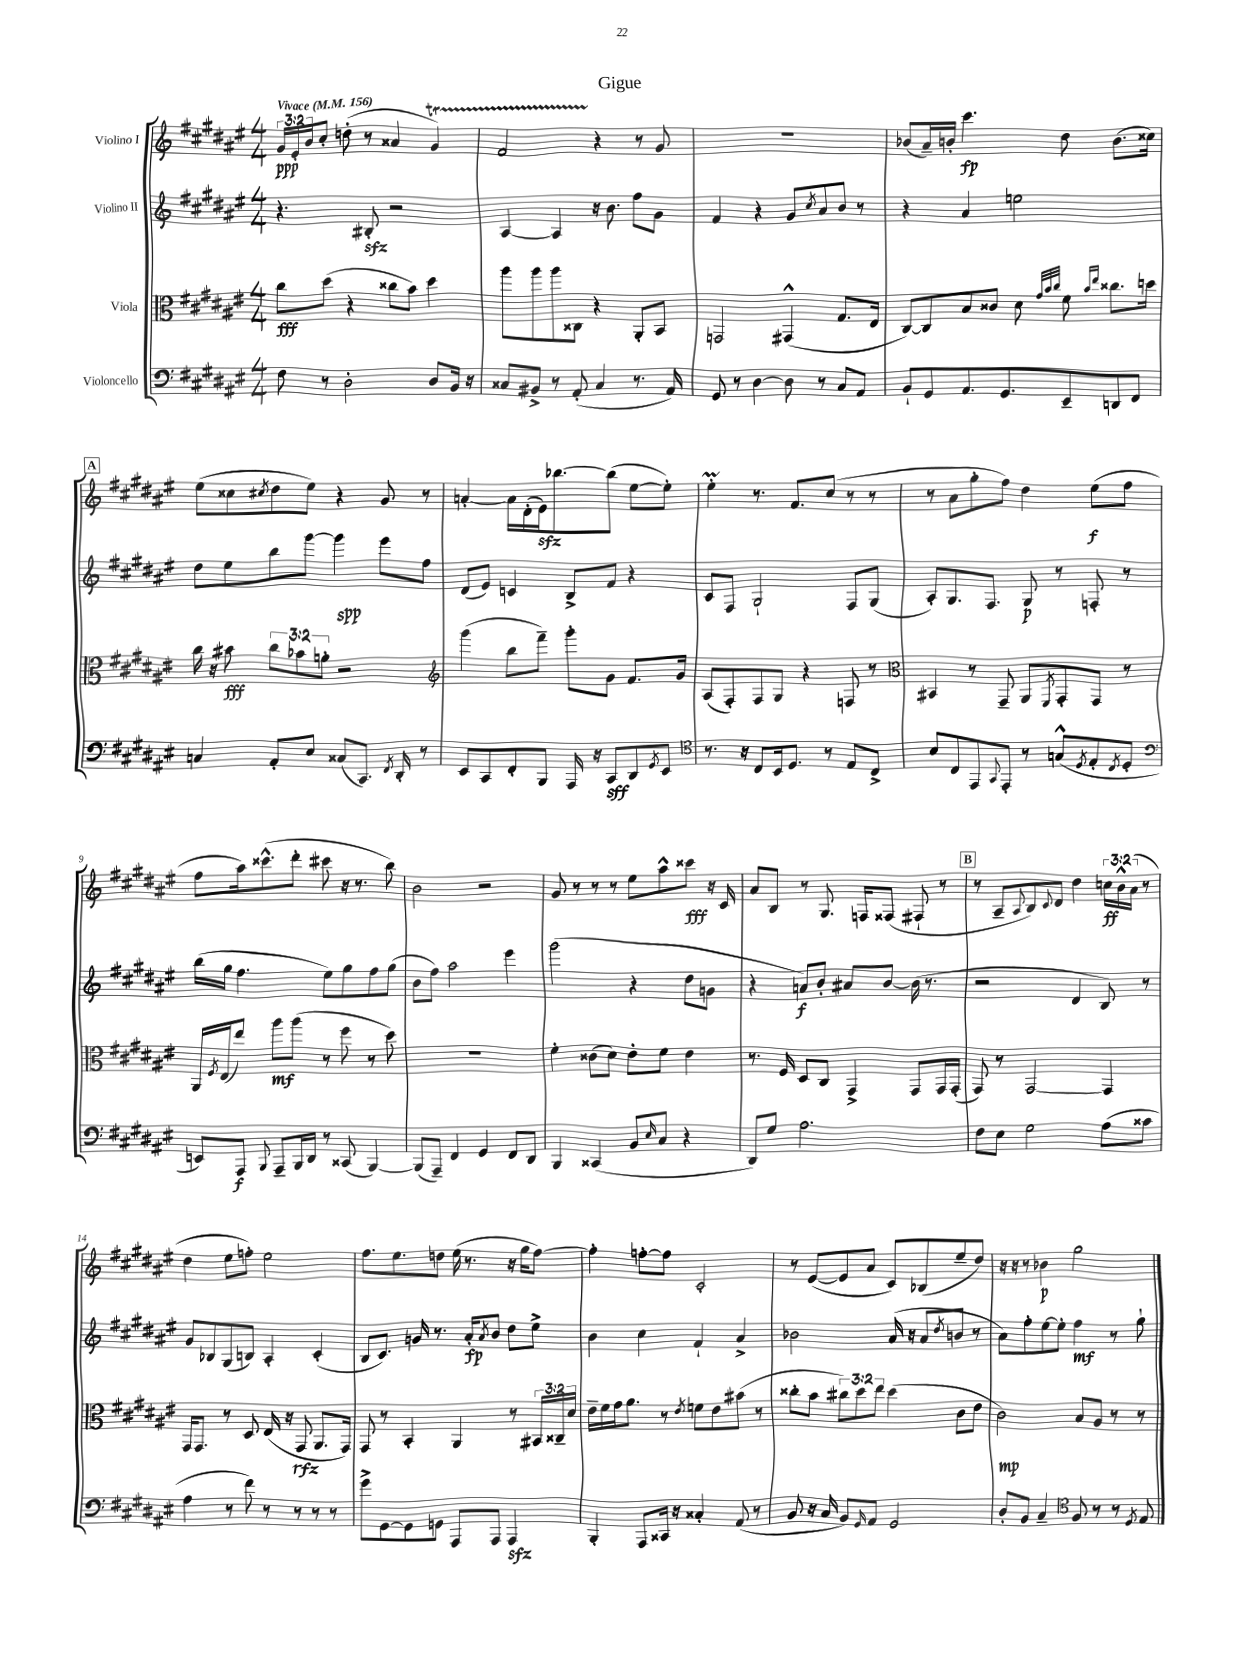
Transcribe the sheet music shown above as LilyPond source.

\header { title = "Gigue" }
<<
\new StaffGroup <<
\new Staff = "s0" \with { instrumentName = "Violino I" } {
    \clef treble \key fis \major \numericTimeSignature \time 4/4 \override Staff.TupletNumber.text = #tuplet-number::calc-fraction-text \tempo "Vivace" 4 = 156
    \tuplet 3/2 { gis'16\ppp eis'16-. b'16 } cis''8-. d''8-.( r8 aisis'4 gis'4\startTrillSpan) |
    fis'2 r4\stopTrillSpan r8 gis'8 |
    R1 |
    bes'8( ais'16--) b'16-. cis'''4.\fp dis''8 b'8.( cisis''16) |
    \mark \markup { \box "A" } eis''8( cisis''8 \acciaccatura { cis''8 } dis''8 eis''8) r4 gis'8 r8 |
    a'4~-. a'16 dis'16-.( eis'16\sfz) bes''8.~ bes''8( eis''8~ eis''8-.) |
    eis''4-.\prall r8. fis'8. cis''8( r8 r8 |
    r8 ais'8 gis''8-. fis''8) dis''4 eis''8\f( fis''8 |
    fis''8 ais''16) cisis'''8.-^( dis'''8-. cis'''8 r16 r8. b''8) |
    b'2 r2 |
    gis'8 r8 r8 r8 eis''8 ais''8-^ cisis'''8\fff r16 cis'16 |
    ais'8 b8 r8 gis8. f16 fisis8( fis8-! r8 |
    \mark \markup { \box "B" } r8 ais8-- \appoggiatura { ais8 } b8) \appoggiatura { cis'8 } dis'8 dis''4 \tuplet 3/2 { c''16\ff b'16-^ ais'16( } r8 |
    dis''4 eis''8 f''8-.) eis''2 |
    fis''8. eis''8. d''8 eis''16( r8. r16 gis''16 fis''8~) |
    fis''4-. f''8~-. f''8 cis'2-. |
    r8 eis'8~( eis'8 ais'8 cis'8) bes8( eis''8-- dis''8) |
    r16 r16 r8 bes'4\p gis''2 \bar "|." |
}
\new Staff = "s1" \with { instrumentName = "Violino II" } {
    \clef treble \key fis \major \numericTimeSignature \time 4/4
    r4. bis8-.\sfz r2 |
    ais4~ ais4 r16 b'8. fis''8 gis'8 |
    fis'4 r4 gis'8 \acciaccatura { cis''8 } ais'8 b'8 r8 |
    r4 ais'4 e''2 |
    \mark \markup { \box "A" } dis''8 eis''8 b''8 gis'''8~ gis'''4\spp eis'''8 fis''8 |
    dis'8( eis'8) c'4 b8-> fis'8 r4 |
    cis'8 fis8 gis2-! fis8 gis8( |
    ais8-.) gis8. fis8. gis8\p r8 f8-. r8 |
    b''16( gis''16 fis''4. eis''8) gis''8 fis''8 gis''8( |
    b'8 fis''8) ais''2 eis'''4 |
    gis'''2( r4 dis''8 g'8 |
    r4 a'8\f) b'8-. ais'8 b'8~ b'16( r8. |
    \mark \markup { \box "B" } r2 dis'4 b8) r8 |
    gis'8 bes8 gis8( b8) ais4-. cis'4-.( |
    b8 cis'8.) g'16 r8. ais'16-.\fp \acciaccatura { ais'8 } b'8 dis''8 eis''8-> |
    b'4 cis''4 fis'4-! ais'4-> |
    bes'2 ais'16( r16 ais'8 \acciaccatura { dis''8 } b'8 r8 |
    ais'8) fis''8-. eis''8~ eis''8-. fis''4\mf r8 gis''8-! \bar "|." |
}
\new Staff = "s2" \with { instrumentName = "Viola" } {
    \clef alto \key fis \major \numericTimeSignature \time 4/4 \override Staff.TupletNumber.text = #tuplet-number::calc-fraction-text
    cis''8\fff dis''8( r4 cisis''8 b'8) dis''4 |
    ais''8 ais''8 ais''8 cisis8 r4 ais,8-. b,8 |
    g,2 gis,4-^( gis8. eis16 |
    cis8~) cis8 b8 cisis'8 dis'8 \grace { gis'32 b'32 cis''32 } fis'8 \grace { b'16 eis''16 } cisis''8. d''16 |
    \mark \markup { \box "A" } cis''16 r16 bis'8\fff \tuplet 3/2 { cis''8 bes'8 a'8-. } r2 |
    \clef treble gis'''4( b''8 fis'''8--) gis'''8-. gis'8 fis'8. gis'16 |
    ais8( fis8-.) fis8 gis8 r4 f8 r8 |
    \clef alto bis,4 r8 gis,8-- ais,8 \acciaccatura { fis,8 } gis,8-. gis,8 r8 |
    ais,16 \acciaccatura { fis8 } eis16( eis''8) ais''8\mf ais''8( r8 fis''8 r8 dis''8) |
    R1 |
    fis'4-. cisis'8( dis'8) eis'8-. fis'8 eis'4 |
    r8. fis16 dis8 cis8 gis,4-> gis,8 gis,16 gis,16-.( |
    \mark \markup { \box "B" } gis,8) r8 gis,2~ gis,4 |
    gis,16 gis,8. r8 dis8 eis16( r16 gis,8\rfz ais,8. gis,16) |
    gis,8 r8 b,4-. ais,4 r8 \tuplet 3/2 { bis,16 cisis16-- dis'16 } |
    eis'16-- fis'16 gis'16 ais'8. r8 \acciaccatura { eis'8 } f'8 eis'8 bis'8( r8 |
    cisis''8-. b'8 \tuplet 3/2 { cis''8) dis''8 eis''8 } dis''4( cis'8 eis'8 |
    cis'2\mp) b8 ais8 r8 r8 \bar "|." |
}
\new Staff = "s3" \with { instrumentName = "Violoncello" } {
    \clef bass \key fis \major \numericTimeSignature \time 4/4
    fis8 r8 dis2-. dis8 b,16 r16 |
    cisis8 bis,8-> r8 ais,8-.( cisis4 r8. ais,16) |
    gis,8 r8 dis4~ dis8 r8 cis8 ais,8 |
    b,8-! gis,8 ais,8. gis,8. eis,8-- d,8 fis,8 |
    \mark \markup { \box "A" } c4 ais,8-. eis8 cisis8( cis,8.) \acciaccatura { fis,8 } dis,16-. r8 |
    eis,8 cis,8 fis,8-. b,,8 ais,,16 r16 cis,8\sff dis,8 \acciaccatura { gis,8 } eis,8 |
    \clef tenor r8. r16 cis8 b,16 dis8. r8 eis8 cis8-> |
    b8 cis8 eis,8 \appoggiatura { gis,8 } eis,8-. r8 g8-^( \acciaccatura { dis8 } eis8-. \acciaccatura { cis8 } dis8-. |
    \clef bass e,8) ais,,8\f \appoggiatura { b,,8 } ais,,8-- b,,16 dis,16 r8 cisis,8( b,,4~) |
    b,,8( ais,,8--) fis,4 gis,4 fis,8 dis,8 |
    b,,4 cisis,4( b,8 \grace { eis16 } cis8 r4 |
    dis,8) gis8 ais2. |
    \mark \markup { \box "B" } fis8 eis8 gis2 ais8( cisis'8 |
    ais4 r8 fis'8) r8 r8 r8 r8 |
    gis'8-> gis,8~ gis,8 g,8 ais,,8 ais,,8 ais,,4\sfz |
    b,,4-. ais,,8 cisis,16 r16 cisis4-. ais,8( r8 |
    b,8 r16 cis16 b,8) \grace { gis,16 } ais,8 gis,2 |
    dis8-. b,8 cis4-- \clef tenor fis8 r8 r8 \acciaccatura { dis8 } eis8 \bar "|." |
}
>>
>>
